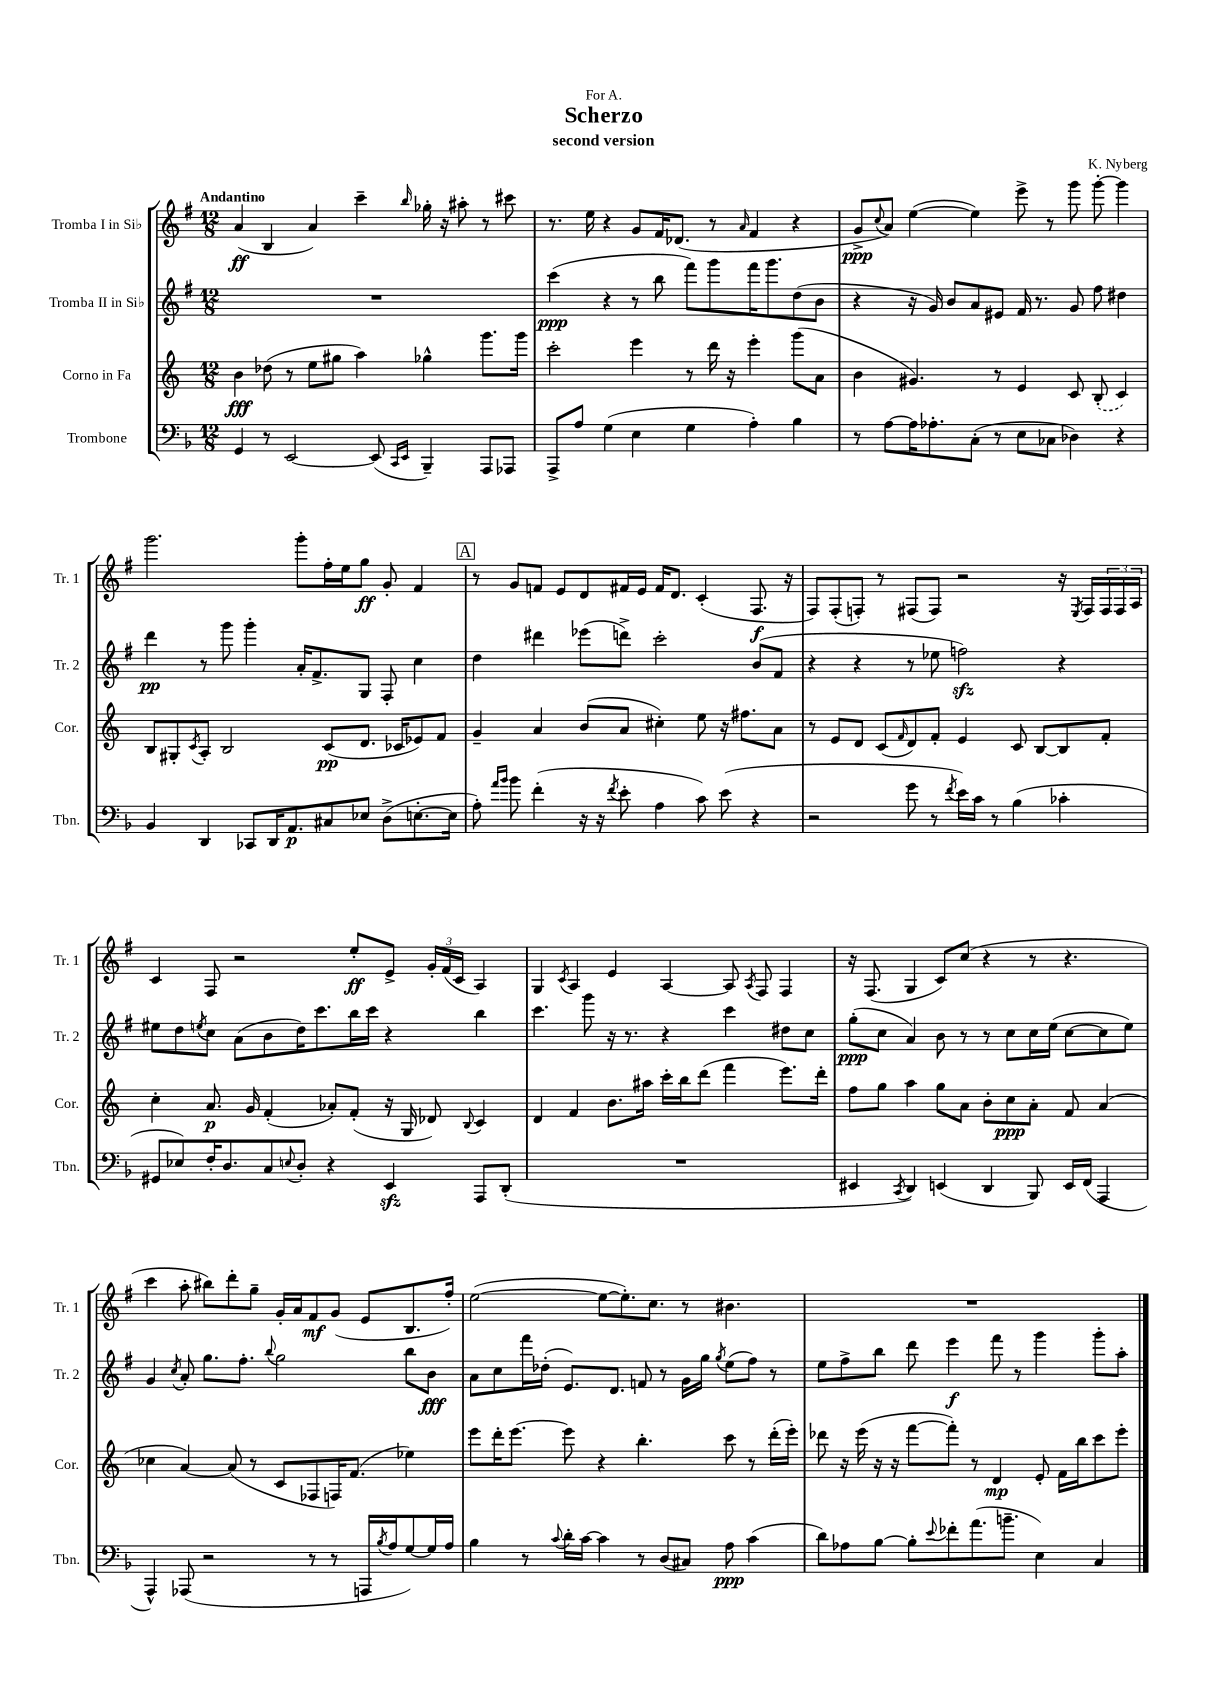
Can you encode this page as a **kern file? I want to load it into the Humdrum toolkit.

**kern	**kern	**kern	**kern
*staff4	*staff3	*staff2	*staff1
*clefF4	*clefG2	*clefG2	*clefG2
*k[b-]	*k[]	*k[f#]	*k[f#]
*M12/8	*M12/8	*M12/8	*M12/8
4GG/	4b\	1.r	(4a/
8r	(8dd-\	.	4B/
[2EE/	8r	.	.
.	8ee\L	.	4a/)
.	8gg#\J	.	.
.	4aa\)	.	4ccc~\
(8EE/]	.	.	.
16qqCC/LL	.	.	.
16qqEE/JJ	.	.	16qqbb/
4BBB-~/)	4gg-^^\	.	16gg-'\
.	.	.	16r
.	.	.	8aa#'\
8AAA/L	8.ggg\L	.	8r
8AAA-/J	.	.	8ccc#\
.	16ggg\Jk	.	.
=	=	=	=
8AAA^/L	2ccc'\	(4ccc\	8.r
8A/J	.	.	.
.	.	.	16ee\
(4G\	.	4r	4r
4E\	4eee\	8r	8g/L
.	.	8bb\	16f#/K
.	.	.	(8.d-/J
4G\	8r	8fff#\L)	.
.	16ddd\	8ggg\	8r
.	16r	.	.
.	.	.	16qqa/
4A'\)	4eee'\	16fff#\K	4f#/
.	.	8.ggg\	.
4B-\	(8ggg\L	(8dd\	4r
.	8a\J	8b\J	.
=	=	=	=
8r	4b\	4r	8g^/L
.	.	.	8qqcc/
[8A\L	.	.	8a/J)
16A\]K	4.g#/)	16r	([4ee\
8.A-'\	.	16g/)	.
.	.	8b/L	.
(8C'\J	.	8a/	4ee\])
8r	8r	8e#/J	.
8E\L	4e/	16f#/	8eee^\
.	.	8.r	.
8C-\J	.	.	8r
4D-\)	8c/	8g/	8ggg\
.	(8B'/	8ff#\	[8ggg'\
4r	4c/)	4dd#\	4ggg\]
=	=	=	=
4BB-/	8B/L	4ddd\	2.ggg\
.	8G#'/	.	.
.	8qc/	.	.
4DD/	8A'/J	8r	.
.	2B/	8ggg\	.
8CC-/L	.	4ggg'\	.
16DD/K	.	.	.
8.AA/	.	.	.
.	.	16a'/LK	8ggg'\L
.	.	8.f#^/	.
8C#/	(8c/L	.	16ff#'\L
.	.	.	16ee\J
8E-/J	8.d/J	8G/J	8gg\J
(8D^\L	.	8F#'/	8g'/
.	16c-/LK	.	.
[8.E'\	8e-/)	4cc\	4f#/
.	8f/J	.	.
16E\]Jk	.	.	.
=	=	=	=
8A'\)	4g~/	4dd\	8r
16qqa/LL	.	.	.
16qqb-/JJ	.	.	.
8b-\	.	.	8g/L
(4f'\	4a/	4ddd#\	8f/J
.	.	.	8e/L
16r	(8b/L	(8eee-\L	8d/
16r	.	.	.
8qf/	.	.	.
8e'\	8a/J	8ddd^\J)	16f#/L
.	.	.	16e/JJ
4A\	4cc#'\)	2ccc'\	16f#/LK
.	.	.	8.d/J
8c\)	8ee\	.	(4c'/
(8e\	16r	.	.
.	8.ff#\L	.	.
4r	.	(8b/L	8.F#/
.	8a\J	8f#/J	.
.	.	.	16r
=	=	=	=
2r	8r	4r	8F#/L)
.	8e/L	.	(8F#'/
.	8d/J	4r	8F'/J)
.	(8c/L	.	8r
.	16qqf/	.	.
8g\	8d/)	8r	(8F#/L
8r	8f'/J	8ee-\	8F#/J)
8qf/	.	.	.
16e\LL)	4e/	2ff\)	2r
16c\JJ	.	.	.
8r	.	.	.
(4B-\	8c/	.	.
.	[8B/L	.	.
4c-'\	8B/]	4r	16r
.	.	.	8qE/
.	.	.	16F#/LL
.	8f'/J	.	24F#/
.	.	.	24F#/
.	.	.	24A/JJ
=	=	=	=
8GG#/L	4cc'\	8ee#\L	4c/
8E-/)	.	8dd\	.
.	.	8qee/	.
16F'/K	8.a/	8cc\J	8F#/
8.D/	.	.	.
.	.	(8a\L	2r
.	16g/	.	.
8C/	(4f'/	8b\	.
8qqE/	.	.	.
8D'/J	.	16dd\K)	.
.	.	8.ccc\	.
4r	8a-'/L)	.	.
.	(8f'/J	16bb\L	8ee'/L
.	.	16ccc\JJ	.
4EE/	16r	4r	8e^/J
.	16G/	.	.
.	8d-/)	.	24g'/LL
.	.	.	(24f#/
.	.	.	24c/JJ
.	8qqB/	.	.
8AAA/L	4c/	4bb\	4A/)
(8DD'/J	.	.	.
=	=	=	=
1.r	4d/	4.ccc\	4G/
.	.	.	8qc/
.	4f/	.	4A/
.	.	8ggg\	.
.	8.b\L	16r	4e/
.	.	8.r	.
.	16aa#\Jk	.	.
.	16ccc'\LL	4r	[4A/
.	16bb\J	.	.
.	(8ddd\J	.	.
.	4fff\	4ccc\	8A/]
.	.	.	8qA/
.	.	.	8F#/
.	8.eee\L)	8dd#\L	4F#/
.	.	8cc\J	.
.	16ddd'\Jk	.	.
=	=	=	=
4EE#/	8ff\L	(8gg'\L	16r
.	.	.	(8.F#/
.	8gg\J	8cc\J	.
8qCC/	.	.	.
4DD/)	4aa\	4a/)	4G/
(4EE/	8gg\L	8b\	8c/L)
.	8a\J	8r	(8cc/J
4DD/	8b'\L	8r	4r
.	8cc\	8cc\L	.
8BBB-/)	8a'\J	16cc\L	8r
.	.	(16ee\JJ	.
16EE/LL	8f/	[8cc\L	4.r
(16FF/JJ	.	.	.
4AAA/	(4a/	8cc\]	.
.	.	8ee\J)	.
=	=	=	=
4AAA^^/)	4cc-\	4g/	4ccc\
.	.	8qcc/	.
(8AAA-/	[4a/)	8a'/	8aa'\
2r	.	8.gg\L	8bb#\L)
.	(8a/]	.	8ddd'\
.	.	8.ff#'\J	.
.	8r	.	8gg~\J
.	.	8qqbb/	.
.	8c/L	2gg\	16g'/LL
.	.	.	16a/J
8r	8F-/	.	8f#/
8r	16F/K)	.	(8g/J
.	(8.f/J	.	.
16AAA/LL	.	.	8e/L
8qB-/	.	.	.
16A/J	.	.	.
[8G/)	4ee-\)	8bb\L	8.B/
16G/]L	.	8b\J	.
16A/JJ	.	.	16ff#'/Jk)
=	=	=	=
4B-\	8eee\L	8a\L	([2ee\
.	16ddd'\K	8cc\	.
.	[8.eee\J	.	.
8r	.	16fff#\L	.
.	.	(16dd-'\JJ	.
8qqc/	.	.	.
16d'\LL	8eee\]	8.e/L)	.
[16c\JJ	.	.	.
4c\]	4r	.	8ee\_L
.	.	8.d/J	.
.	.	.	8.ee'\])
8r	4.bb'\	8f/	.
.	.	.	8.cc\J
(8D/L	.	8r	.
8C#/J)	.	16g\LL	8r
.	.	16gg\JJ	.
.	.	8qgg/	.
8A\	8ccc\	(8ee\L	4.b#\
(4c\	8r	8ff#\J)	.
.	(16ddd'\LL	8r	.
.	16eee'\JJ)	.	.
=	=	=	=
8d\L)	8ddd-\	8ee\L	1.r
8A-\	16r	8ff#^\	.
.	(16eee\	.	.
[8B-\J	16r	8bb\J	.
.	16r	.	.
8B-'\]L	[8fff\L	8ddd\	.
8qqe/	.	.	.
8f-'\	8fff'\]J)	4eee\	.
(8.a\	8r	.	.
.	4d/	8fff#\	.
8.b~\J	.	.	.
.	.	8r	.
4E\)	8e'/	4ggg\	.
.	16f\LL	.	.
.	16bb\J	.	.
4C/	8ccc\	8ggg'\L	.
.	8eee'\J	8aa'\J	.
==	==	==	==
*-	*-	*-	*-
